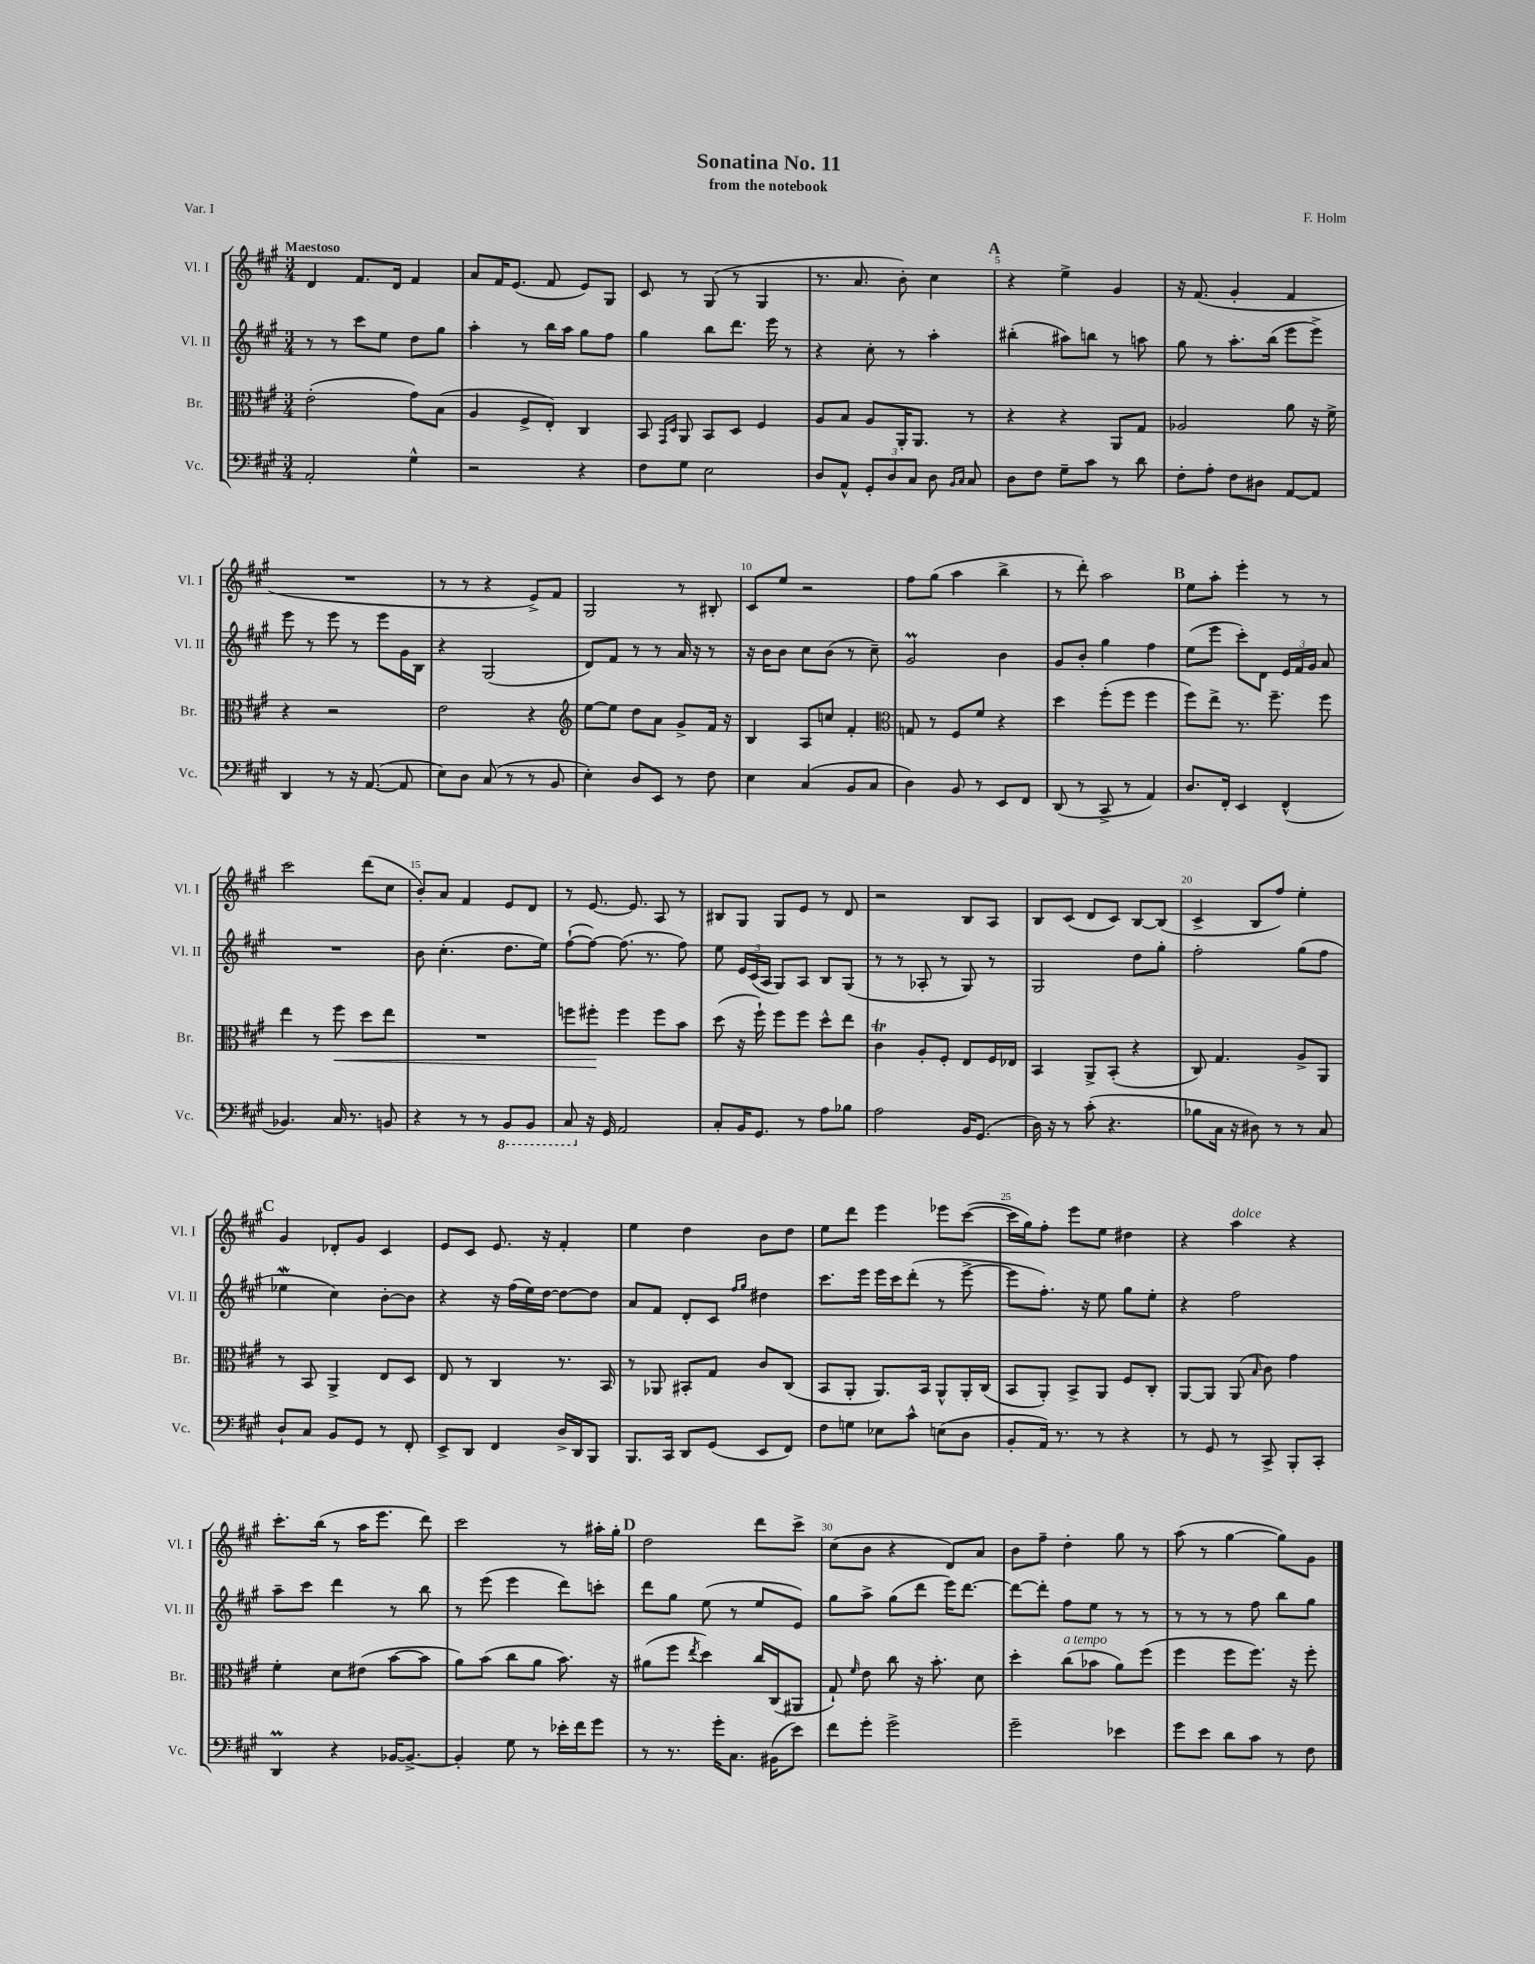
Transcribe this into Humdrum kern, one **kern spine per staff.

**kern	**kern	**kern	**kern
*staff4	*staff3	*staff2	*staff1
*clefF4	*clefC3	*clefG2	*clefG2
*k[f#c#g#]	*k[f#c#g#]	*k[f#c#g#]	*k[f#c#g#]
*M3/4	*M3/4	*M3/4	*M3/4
2AA'	(2e'	8r	4d
.	.	8r	.
.	.	8ccc#	8.f#
.	.	8ee	.
.	.	.	16d
4G#^^	8g#)	8dd	4f#
.	(8B	8gg#	.
=	=	=	=
2r	4A	4aa'	8a
.	.	.	16f#
.	.	.	(8.e
.	8F#^	8r	.
.	8E')	16bb	8f#
.	.	16aa	.
4r	4C#	8gg#	8e)
.	.	8ff#	8G#
=	=	=	=
8F#	8BB	4gg#	8c#
.	16qqGG#	.	.
.	16qqD	.	.
8G#	8AA	.	8r
2E	8BB	8bb	(8G#
.	8D	8.ddd	8r
.	4F#	.	4G#
.	.	16eee	.
.	.	8r	.
=	=	=	=
8D	8A	4r	8.r
8AA^^	8B	.	.
.	.	.	8.a
12GG#'	8A	8cc#'	.
12D	.	.	.
.	16AA'	8r	8b')
12C#	.	.	.
.	8.AA	.	.
8D	.	4aa'	4cc#
16qqBB	.	.	.
16qqC#	.	.	.
8C#	8r	.	.
=	=	=	=
8D	4r	(4bb#'	4r
8F#	.	.	.
8G#~	4r	8aa#)	4ee^
8c#	.	8bb	.
8r	8AA	8r	4g#
8d	8G#	8aa	.
=	=	=	=
8F#'	2A-	8gg#	16r
.	.	.	(8.f#
8A'	.	8r	.
8F#	.	8.aa'	4g#'
8D#	.	.	.
.	.	(16bb	.
[8AA	8a	8eee	4f#
8AA]	16r	8eee^)	.
.	16f#^	.	.
=	=	=	=
4DD	4r	8eee	2.r
.	.	8r	.
8r	2r	8eee	.
16r	.	8r	.
([8.AA	.	.	.
.	.	8eee	.
8AA]	.	16g#	.
.	.	16B	.
=	=	=	=
8E)	2e	4r	8r
8D	.	.	8r
(8C#	.	(2G#	4r
8r	.	.	.
8r	4r	.	8e^)
8BB	.	.	8f#
=	=	=	=
*	*clefG2	*	*
4E')	[8ee	8d)	2G#
.	8ee]	8f#	.
8D	8dd	8r	.
8EE	8a	8r	.
8r	8g#^	16a	8r
.	.	16r	.
8F#	16f#	8r	8B#'
.	16r	.	.
=	=	=	=
4E	4B	16r	8c#
.	.	16b	.
.	.	8b	8ee
(4C#	8A	8cc#	2r
.	8cc	(8b	.
8BB	4f#'	8r	.
8C#	.	8cc#~)	.
=	=	=	=
*	*clefC3	*	*
4D)	8G	2g#	8ff#
.	8r	.	(8gg#
8BB	8F#	.	4aa
8r	8f#	.	.
8EE	4r	4b	4bb^
8FF#	.	.	.
=	=	=	=
(8DD	4dd	8g#	8r
8r	.	8b'	8ddd')
8CC#^	(8ff#'	4gg#	2aa
8r	8ff#	.	.
4AA)	4ff#	4ff#	.
=	=	=	=
8.D	8ff#)	(8ee	8ee
.	8ee^	8eee	8aa'
16FF#'	.	.	.
4EE	8.r	8ccc#')	4eee'
.	.	8d	.
.	8.ff#~	.	.
(4FF#^^	.	24e	8r
.	.	24f#	.
.	.	24g#	.
.	8ff#	8a	8r
=	=	=	=
4.BB-)	4ee	2.r	2ccc#
.	8r	.	.
16C#	8ff#	.	.
8.r	.	.	.
.	8dd	.	(8ddd
8BB	8ee	.	8cc#
=	=	=	=
4r	2.r	8b	8b')
.	.	(4.cc#'	8a
8r	.	.	4f#
8r	.	.	.
8BBB	.	8.dd	8e
8BBB	.	.	8d
.	.	16ee)	.
=	=	=	=
8CC#	8ff	([8ff#`	8r
16r	8ff#'	8ff#_)	[8.e
16GG#	.	.	.
2AA	4ff#	(8.ff#]	.
.	.	.	8.e]
.	.	8.r	.
.	8ff#	.	8A
.	8b	8ff#)	8r
=	=	=	=
8C#'	(8dd	8ee	8B#
16BB	16r	24e	8G#
.	.	(24c#	.
8.GG#	16ff#`)	.	.
.	.	24A	.
.	8ff#	8G#)	8G#
8r	8ff#	8A	8e
8A	8dd^^	8B	8r
8B-	8ee	(8G#	8d
=	=	=	=
2A	4c#	8r	2r
.	.	8r	.
.	8A'	8A-'	.
.	8F#'	8r	.
16BB	8E	8G#)	8B
(8.GG#	.	.	.
.	16F#	8r	8A
.	16E-	.	.
=	=	=	=
16D)	4BB	2G#	8B
16r	.	.	.
8r	.	.	(8c#
(8c#'	8AA^	.	8d
4.r	(8BB'	.	8c#)
.	4r	8dd	[8B
.	.	8gg#'	(8B]
=	=	=	=
8B-	8C#)	2ff#'	4c#^
16C#	4.G#	.	.
16r	.	.	.
8D#)	.	.	8B
8r	.	.	8ff#)
8r	8A^	(8gg#	4ee'
8C#	8AA	8ff#	.
=	=	=	=
8D`	8r	4ee-	4g#
8C#	8BB	.	.
8BB	4AA^	4cc#)	8d-'
8GG#	.	.	8g#
8r	8E	[8b'	4c#
8FF#'	8D	8b]	.
=	=	=	=
8EE^	8E	4r	8e
8DD	8r	.	8c#
4FF#	4C#	16r	8.e
.	.	(16ff#	.
.	.	16ee)	.
.	.	[16dd	16r
16D^	8.r	8dd_	4f#'
16DD	.	.	.
8BBB	.	8dd]	.
.	16BB	.	.
=	=	=	=
8.BBB	8r	8a	4ee
.	8AA-	8f#	.
16CC#	.	.	.
8DD	8BB#'	8d'	4dd
(8GG#	8G#	8c#	.
.	.	16qqff#	.
.	.	16qqgg#	.
8EE	8c#	4dd#	8b
8FF#)	(8C#	.	8dd
=	=	=	=
8F#	8BB	8.ccc#	8ee
8G	8AA'	.	8ddd
.	.	16eee	.
8E-	8.AA)	16eee	4eee
.	.	16ccc#	.
8c#^^	.	(8ddd'	.
.	16BB	.	.
(8E	8AA^^	8r	8eee-
8D	16AA'	[8eee^	([8ccc#
.	(16C#	.	.
=	=	=	=
8BB'	8BB	8eee]	16ccc#]
.	.	.	16gg#)
16AA)	8AA')	8.ff#')	8ff#'
8.r	.	.	.
.	8BB^	.	8eee
.	.	16r	.
8r	8AA	8ee	8ee
4r	8F#	8gg#	4dd#
.	8C#'	8ee'	.
=	=	=	=
8r	[8AA	4r	4r
8GG#	8AA]	.	.
8r	(8AA	2ff#	4aa
.	16qqB	.	.
8CC#^	8c#)	.	.
8BBB'	4g#	.	4r
8CC#'	.	.	.
=	=	=	=
4DD	4f#'	8aa~	8.ccc#'
.	.	8ccc#	.
.	.	.	(16bb
4r	8d	4ddd	8r
.	(8e#	.	16aa
.	.	.	8.eee
[16BB-	[8b	8r	.
8.BB-^_	.	.	.
.	8b]	8bb	8ddd)
=	=	=	=
4BB-']	8a)	8r	2ccc#
.	(8b	(8eee	.
8G#	8cc#	4eee	.
8r	8a	.	.
16e-'	8.b)	8ddd)	8r
16f#	.	.	.
8g#	.	8ccc'	16aa#'
.	16r	.	16gg#'
=	=	=	=
8r	(8a#	8ddd	2dd
8.r	8ff#	8gg#	.
.	8qee	.	.
.	4dd)	(8ee	.
16g#'	.	.	.
8.C#	.	8r	.
.	16cc#	8ee	8ddd
(16BB#	(16C#	.	.
8e)	8AA#	8e)	8ccc#^
=	=	=	=
8f#	8G#`)	8gg#	(8cc#
.	16qqf#	.	.
8g#'	8e	8aa^	8b
2g#^	8cc#	(8gg#	4r
.	16r	8ddd	.
.	8.b'	.	.
.	.	16eee)	8d)
.	.	[8.ddd	.
.	8d	.	8a
=	=	=	=
2g#~	4dd'	8ddd_	8b
.	.	8ddd']	8ff#~
.	(8cc#	8ff#	4dd'
.	8b-	8ee	.
4e-	8a)	8r	8gg#
.	(8ff#	8r	8r
=	=	=	=
8g#	4ff#	8r	(8aa
8e	.	8r	8r
8d	8ff#	8r	[4gg#
8c#	8.ff#)	8ff#	.
8r	.	8bb	8gg#])
.	16r	.	.
8F#	8ff#'	8gg#	8g#
==	==	==	==
*-	*-	*-	*-
